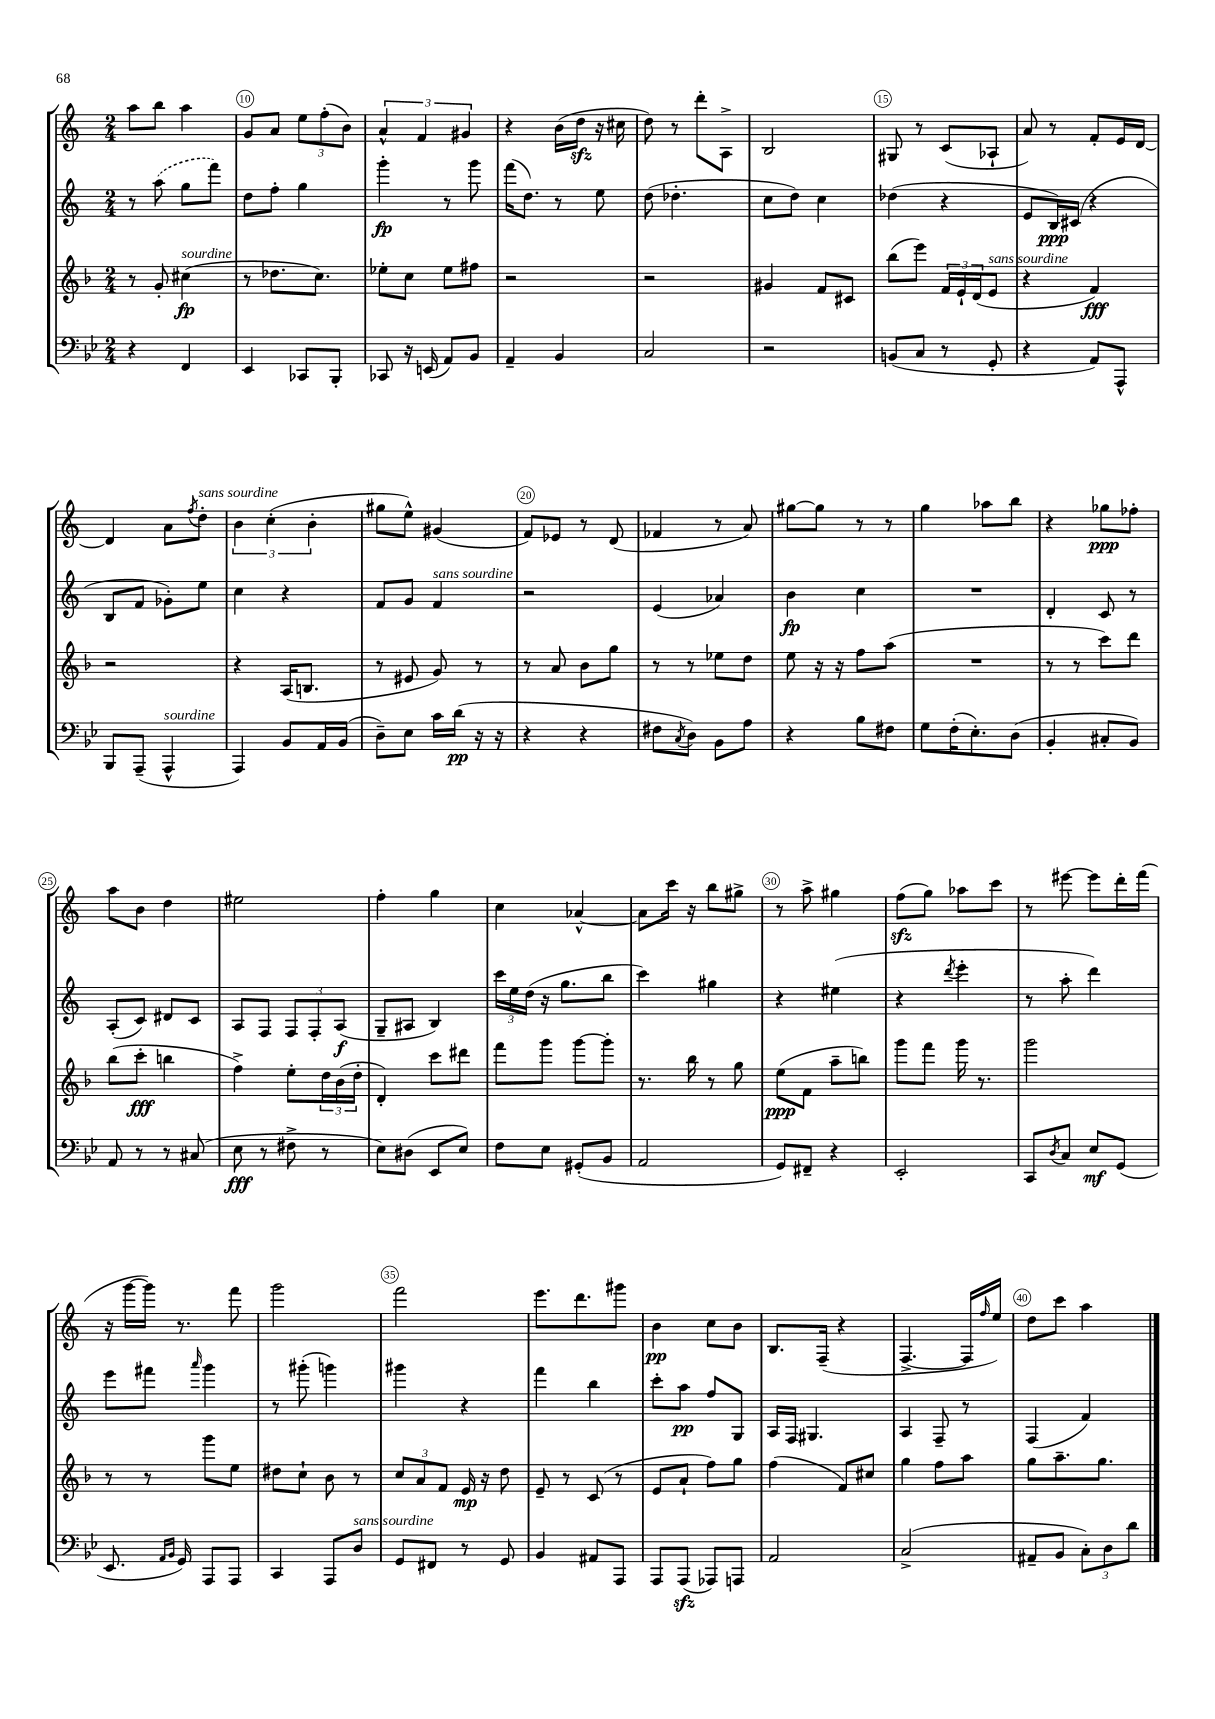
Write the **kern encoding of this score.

**kern	**kern	**kern	**kern
*staff4	*staff3	*staff2	*staff1
*clefF4	*clefG2	*clefG2	*clefG2
*k[b-e-]	*k[b-]	*k[]	*k[]
*M2/4	*M2/4	*M2/4	*M2/4
4r	8r	8r	8aa
.	8g'	(8aa	8bb
4FF	(4cc#	8gg	4aa
.	.	8fff)	.
=	=	=	=
4EE-	8r	8dd	8g
.	8.dd-	8ff'	8a
8CC-	.	4gg	12ee
.	8.cc)	.	.
.	.	.	(12ff'
8BBB-'	.	.	.
.	.	.	12b)
=	=	=	=
8CC-	8ee-'	4ggg'	6a^^
16r	8cc	.	.
.	.	.	6f
(16EE	.	.	.
8AA)	8ee-	8r	.
.	.	.	6g#
8BB-	8ff#	8ggg	.
=	=	=	=
4AA~	2r	(16fff	4r
.	.	8.dd)	.
4BB-	.	8r	(16b
.	.	.	16dd
.	.	8ee	16r
.	.	.	16cc#
=	=	=	=
2C	2r	(8dd	8dd)
.	.	4.dd-'	8r
.	.	.	8ddd'
.	.	.	8A^
=	=	=	=
2r	4g#	8cc	2B
.	.	8dd)	.
.	8f	4cc	.
.	8c#	.	.
=	=	=	=
(8BB	(8bb-	(4dd-	8G#
8C	8eee)	.	8r
8r	24f	4r	(8c
.	24e`	.	.
.	(24d	.	.
8GG'	8e	.	8A-`
=	=	=	=
4r	4r	8e	8a)
.	.	16B)	8r
.	.	(16c#	.
8AA)	4f)	4r	8f'
8AAA^^	.	.	16e
.	.	.	[16d
=	=	=	=
8BBB-	2r	8B	4d]
(8AAA~	.	8f	.
4AAA^^	.	8g-')	8a
.	.	.	8qff
.	.	8ee	8dd'
=	=	=	=
4AAA)	4r	4cc	6b
.	.	.	(6cc'
8BB-	(16A	4r	.
.	8.B	.	.
.	.	.	6b'
16AA	.	.	.
(16BB-	.	.	.
=	=	=	=
8D~)	8r	8f	8gg#
8E-	8e#	8g	8ee^^)
16c	8g)	4f	(4g#
(16d	.	.	.
16r	8r	.	.
16r	.	.	.
=	=	=	=
4r	8r	2r	8f)
.	8a	.	8e-
4r	8b-	.	8r
.	8gg	.	(8d
=	=	=	=
8F#	8r	(4e	4f-
8qC	.	.	.
8D)	8r	.	.
8BB-	8ee-	4a-)	8r
8A	8dd	.	8a)
=	=	=	=
4r	8ee	4b	[8gg#
.	16r	.	8gg#]
.	16r	.	.
8B-	8ff	4cc	8r
8F#	(8aa	.	8r
=	=	=	=
8G	2r	2r	4gg
(16F'	.	.	.
8.E-')	.	.	.
.	.	.	8aa-
(8D	.	.	8bb
=	=	=	=
4BB-'	8r	4d'	4r
.	8r	.	.
8C#'	8ccc)	8c	8gg-
8BB-)	8ddd	8r	8ff-'
=	=	=	=
8AA	(8bb-	(8A'	8aa
8r	8ccc'	8c)	8b
8r	4bb	8d#	4dd
(8C#	.	8c	.
=	=	=	=
8E-	4ff^)	8A	2ee#
8r	.	8F	.
8F#^	8ee'	12F	.
.	.	12F'	.
8r	24dd	.	.
.	(24b-	(12A	.
.	24dd'	.	.
=	=	=	=
8E-)	4d')	8G~	4ff'
(8D#	.	8A#	.
8EE-	8ccc	4B)	4gg
8E-)	8ddd#	.	.
=	=	=	=
8F	8fff	24ccc	4cc
.	.	24ee	.
.	.	(24dd	.
8E-	8ggg	16r	.
.	.	8.gg	.
(8GG#'	[8ggg	.	[4a-^^
8BB-	8ggg']	8bb	.
=	=	=	=
2AA	8.r	4ccc)	8a-]
.	.	.	16ccc
.	16bb-	.	16r
.	8r	4gg#	8bb
.	8gg	.	8gg#^
=	=	=	=
8GG)	(8ee	4r	8r
8FF#~	8f	.	8aa^
4r	8aa~	(4ee#	4gg#
.	8bb)	.	.
=	=	=	=
2EE-'	8ggg	4r	(8ff
.	8fff	.	8gg)
.	.	8qddd	.
.	16ggg	4eee'	8aa-
.	8.r	.	.
.	.	.	8ccc
=	=	=	=
8CC	2ggg	8r	8r
8qD	.	.	.
8C	.	8aa'	[8eee#
8E-	.	4ddd)	8eee#]
(8GG	.	.	16ddd'
.	.	.	(16fff
=	=	=	=
8.EE-	8r	8eee	16r
.	.	.	[16ggg
.	8r	8fff#	16ggg])
16qqAA	.	.	.
16qqBB-	.	.	.
16GG)	.	.	8.r
.	.	16qqaaa	.
8AAA	8ggg	4ggg	.
8AAA	8ee	.	8fff
=	=	=	=
4CC	8dd#	8r	2ggg
.	8cc`	(8ggg#'	.
8AAA	8b-	4ggg)	.
8D	8r	.	.
=	=	=	=
8GG	12cc	4ggg#	2fff
.	12a	.	.
8FF#	.	.	.
.	12f	.	.
8r	16e	4r	.
.	16r	.	.
8GG	8dd	.	.
=	=	=	=
4BB-	8e~	4fff	8.eee
.	8r	.	.
.	.	.	8.ddd
8AA#	(8c	4bb	.
8AAA	8r	.	8ggg#
=	=	=	=
8AAA	8e	8ccc'	4b
(8AAA	8a`	8aa	.
8AAA-)	8ff)	8ff	8cc
8AAA	8gg	8G	8b
=	=	=	=
2AA	(4ff	16A	8.B
.	.	16F	.
.	.	4.G#	.
.	.	.	(16F~
.	8f)	.	4r
.	8cc#	.	.
=	=	=	=
(2C^	4gg	4A	[4.F^
.	8ff	8F~	.
.	8aa	8r	16F]
.	.	.	16qqff
.	.	.	16ee)
=	=	=	=
8AA#~	8gg	(4F	8dd
8BB-	8.aa~	.	8ccc
12C')	.	4f)	4aa
.	8.gg	.	.
12D	.	.	.
12d	.	.	.
==	==	==	==
*-	*-	*-	*-
